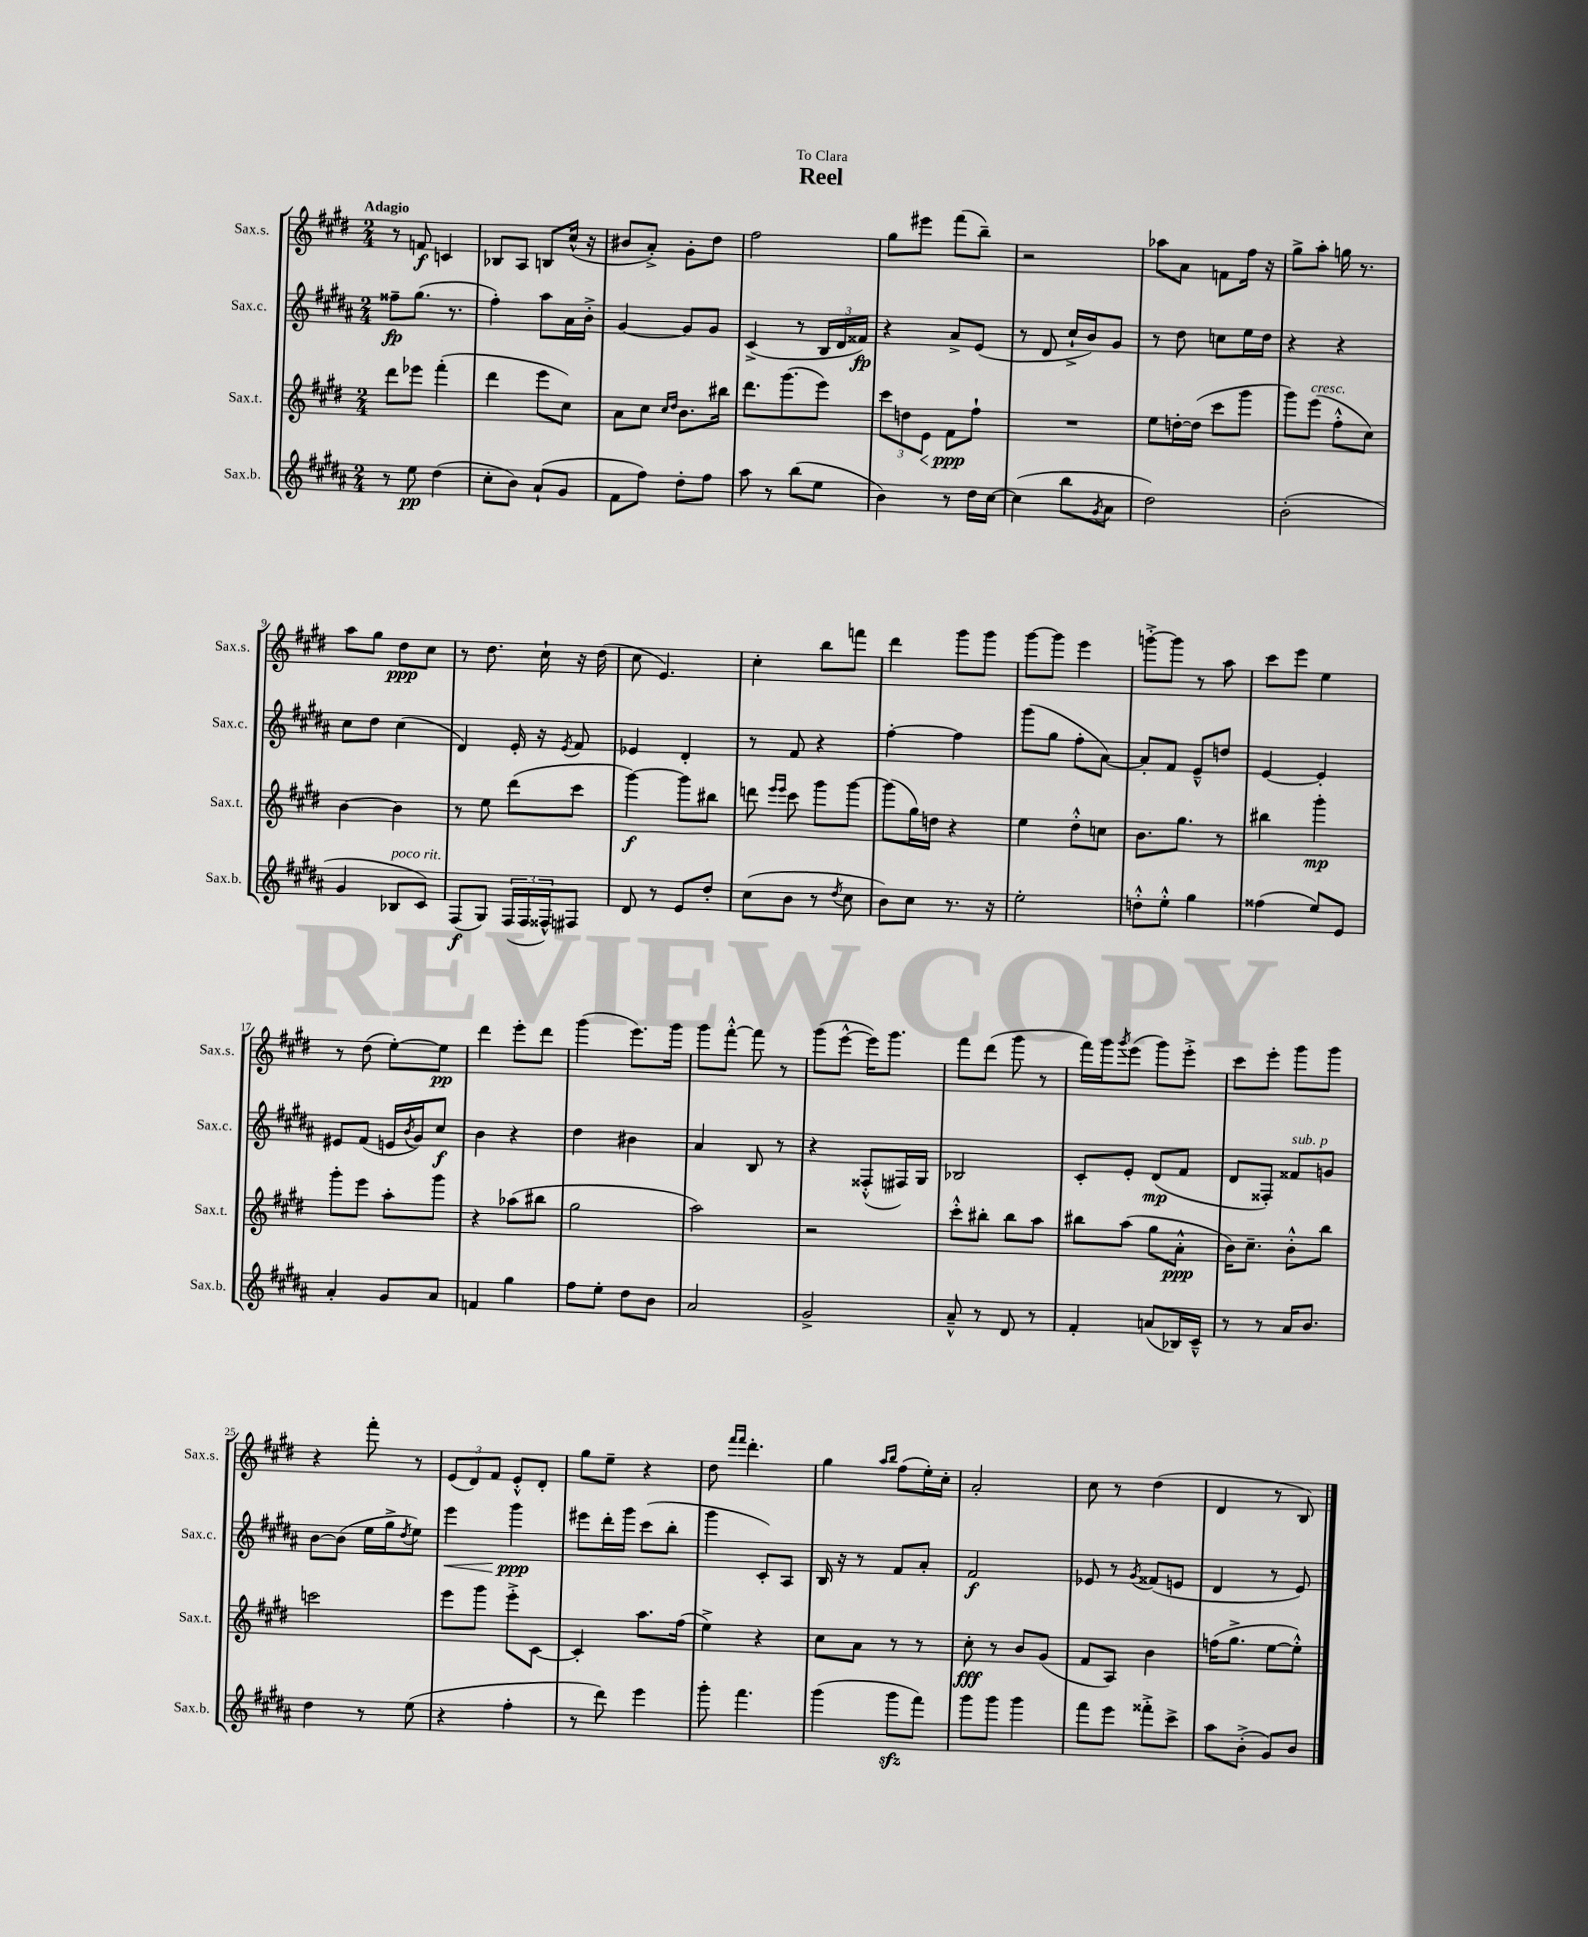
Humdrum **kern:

**kern	**kern	**kern	**kern
*staff4	*staff3	*staff2	*staff1
*clefG2	*clefG2	*clefG2	*clefG2
*k[f#c#g#d#a#]	*k[f#c#g#d#]	*k[f#c#g#d#a#]	*k[f#c#g#d#]
*M2/4	*M2/4	*M2/4	*M2/4
8r	8ddd#	8ff##~	8r
8ee	8eee-	(8.gg#	8f
(4dd#	(4fff#'	.	4c
.	.	8.r	.
=	=	=	=
8cc#'	4ddd#	4ff#')	8B-
8b)	.	.	8A
(8a#`	8eee	8aa#	8B
8g#	8cc#)	16a#	(16cc#^^
.	.	16b'^	16r
=	=	=	=
8f#	8a	[4g#	8b#
8ff#)	8cc#	.	8a'^)
.	16qqcc#	.	.
.	16qqdd#	.	.
8dd#'	8.b	8g#]	8g#'
8ff#	.	8g#	8dd#
.	16bb#	.	.
=	=	=	=
8aa#	8.ddd#	(4c#^	2ff#
8r	.	.	.
.	(8.ggg#	.	.
(8bb	.	8r	.
8ee	8eee)	24B	.
.	.	24d#	.
.	.	24f##)	.
=	=	=	=
4b)	12ccc#	4r	8gg#
.	12dd	.	.
.	.	.	8eee#
.	12e	.	.
8r	8f#	8a#^	(8fff#
16dd#	8ff#`	(8e	8bb~)
[16cc#	.	.	.
=	=	=	=
(4cc#]	2r	8r	2r
.	.	8d#	.
8bb	.	16cc#`^	.
.	.	16b)	.
8qg#	.	.	.
8a#	.	8g#	.
=	=	=	=
2dd#)	8ee	8r	8aa-
.	[16dd'	8dd#	8a
.	(16dd]	.	.
.	8ccc#	8cc	8f
.	8ggg#	16ee	16ff#
.	.	16dd#	16r
=	=	=	=
(2b'	8ggg#)	4r	8gg#^
.	(8eee	.	8aa'
.	8ff#'^^	4r	16gg
.	.	.	8.r
.	8cc#)	.	.
=	=	=	=
4g#	[4b	8cc#	8aa
.	.	8dd#	8gg#
8B-	4b]	(4cc#	8dd#
8c#)	.	.	8cc#
=	=	=	=
(8F#	8r	4d#)	8r
8G#)	8ee	.	8.dd#
(24F#	(8ddd#	16e'	.
24F#	.	.	.
.	.	16r	16cc#`
24F##^^)	.	.	.
.	.	8qe	.
8F#	8ccc#	8f#	16r
.	.	.	(16dd#
=	=	=	=
8d#	[4ggg#)	4e-	8cc#
8r	.	.	4.e)
8e	8ggg#]	4d#'	.
8dd#'	8bb#	.	.
=	=	=	=
(8cc#	8ddd	8r	4cc#'
.	16qqeee	.	.
.	16qqeee	.	.
8b	8ccc#	8f#	.
8r	8ggg#	4r	8bb
8qdd#	.	.	.
8cc#	[8ggg#	.	8fff
=	=	=	=
8b)	(8ggg#]	[4ff#'	4ddd#
8cc#	16gg#)	.	.
.	16dd	.	.
8.r	4r	4ff#]	8ggg#
.	.	.	8ggg#
16r	.	.	.
=	=	=	=
2ee'	4ee	(8ggg#	[8ggg#
.	.	8gg#	8ggg#]
.	8dd#'^^	8ff#'	4eee
.	8cc	[8a#)	.
=	=	=	=
8dd'^^	8.b	8a#']	[8ggg'^
8ee'^^	.	8f#	8ggg]
.	8.gg#	.	.
4gg#	.	8e~^^	8r
.	8r	8dd	8aa
=	=	=	=
(4ff##	4bb#	[4e	8ccc#
.	.	.	8eee
8ee)	4ggg#'	4e']	4ee
8e	.	.	.
=	=	=	=
4a#'	8ggg#'	8e#	8r
.	8eee	(8f#	(8dd#
8g#	8aa'	16e	[8ee')
.	.	8qb	.
.	.	16g#)	.
8a#	8ggg#	8cc#	8ee]
=	=	=	=
4f	4r	4b	4ddd#
4gg#	(8aa-	4r	8eee'
.	8bb#	.	8ddd#
=	=	=	=
8ff#	2gg#	4dd#	(4ggg#
8ee'	.	.	.
8dd#	.	4b#	8.eee)
8b	.	.	.
.	.	.	16ggg#
=	=	=	=
2a#	2aa)	4a#	8ggg#
.	.	.	[8fff#'^^
.	.	8B	8fff#]
.	.	8r	8r
=	=	=	=
2g#^	2r	4r	(8ggg#
.	.	.	[8eee^^
.	.	(8F##'^^	16eee])
.	.	.	8.ggg#
.	.	16F#)	.
.	.	16G#	.
=	=	=	=
8a#~^^	8ccc#'^^	2B-	8fff#
8r	8bb#'	.	(8ddd#
8d#	8bb#	.	8ggg#
8r	8aa	.	8r
=	=	=	=
4f#'	8bb#	8c#'	16fff#)
.	.	.	16ggg#
.	.	.	8qggg#
.	(8aa	8e'	(8eee
(8a	8gg#	(8d#	8ggg#)
16B-)	8a'^^	8f#	8eee'^
16c#~^^	.	.	.
=	=	=	=
8r	16b)	8d#	8ccc#
.	8.cc#~	.	.
8r	.	8F##')	8eee'
16a#	8b'^^	8f##	8ggg#
8.b	.	.	.
.	8bb	8g	8ggg#
=	=	=	=
4dd#	2ccc	[8b	4r
.	.	(8b]	.
8r	.	16ee	8fff#'
.	.	16gg#^	.
.	.	8qdd#	.
(8ee	.	8ee)	8r
=	=	=	=
4r	8eee	4eee	(12e
.	.	.	12d#)
.	8ggg#	.	.
.	.	.	12f#
4ff#'	8eee'^	4ggg#	8e'^^
.	[8c#	.	8d#'
=	=	=	=
8r	4c#']	8eee#	8gg#
8ddd#)	.	16ddd#'	8ee~
.	.	16ggg#	.
4eee	8.aa	(8ccc#	4r
.	.	8bb'	.
.	(16ff#	.	.
=	=	=	=
8ggg#'	4ee^)	4ggg#	8dd#
.	.	.	16qqfff#
.	.	.	16qqfff#
4.fff#	.	.	4.ddd#'
.	4r	8c#')	.
.	.	8A#	.
=	=	=	=
(4ggg#	8cc#	16B	4gg#
.	.	16r	.
.	8a	8r	.
.	.	.	16qqaa
.	.	.	16qqbb
8ggg#	8r	8f#	(8ff#
8fff#)	8r	8a#'	16ee')
.	.	.	16cc#'
=	=	=	=
8ggg#	8cc#'	2f#	2a'
8ggg#	8r	.	.
4ggg#	8b	.	.
.	(8g#	.	.
=	=	=	=
8fff#	8f#	8e-	8cc#
8eee	8A)	8r	8r
.	.	8qg#	.
8fff##'^	4b	(8f##	(4dd#
8ccc#^	.	8e	.
=	=	=	=
8aa#	(16ff	4d#	4d#
.	8.gg#^	.	.
(8b'^	.	.	.
8g#)	[8ee	8r	8r
8b	8ee'^^])	8e)	8B)
==	==	==	==
*-	*-	*-	*-
